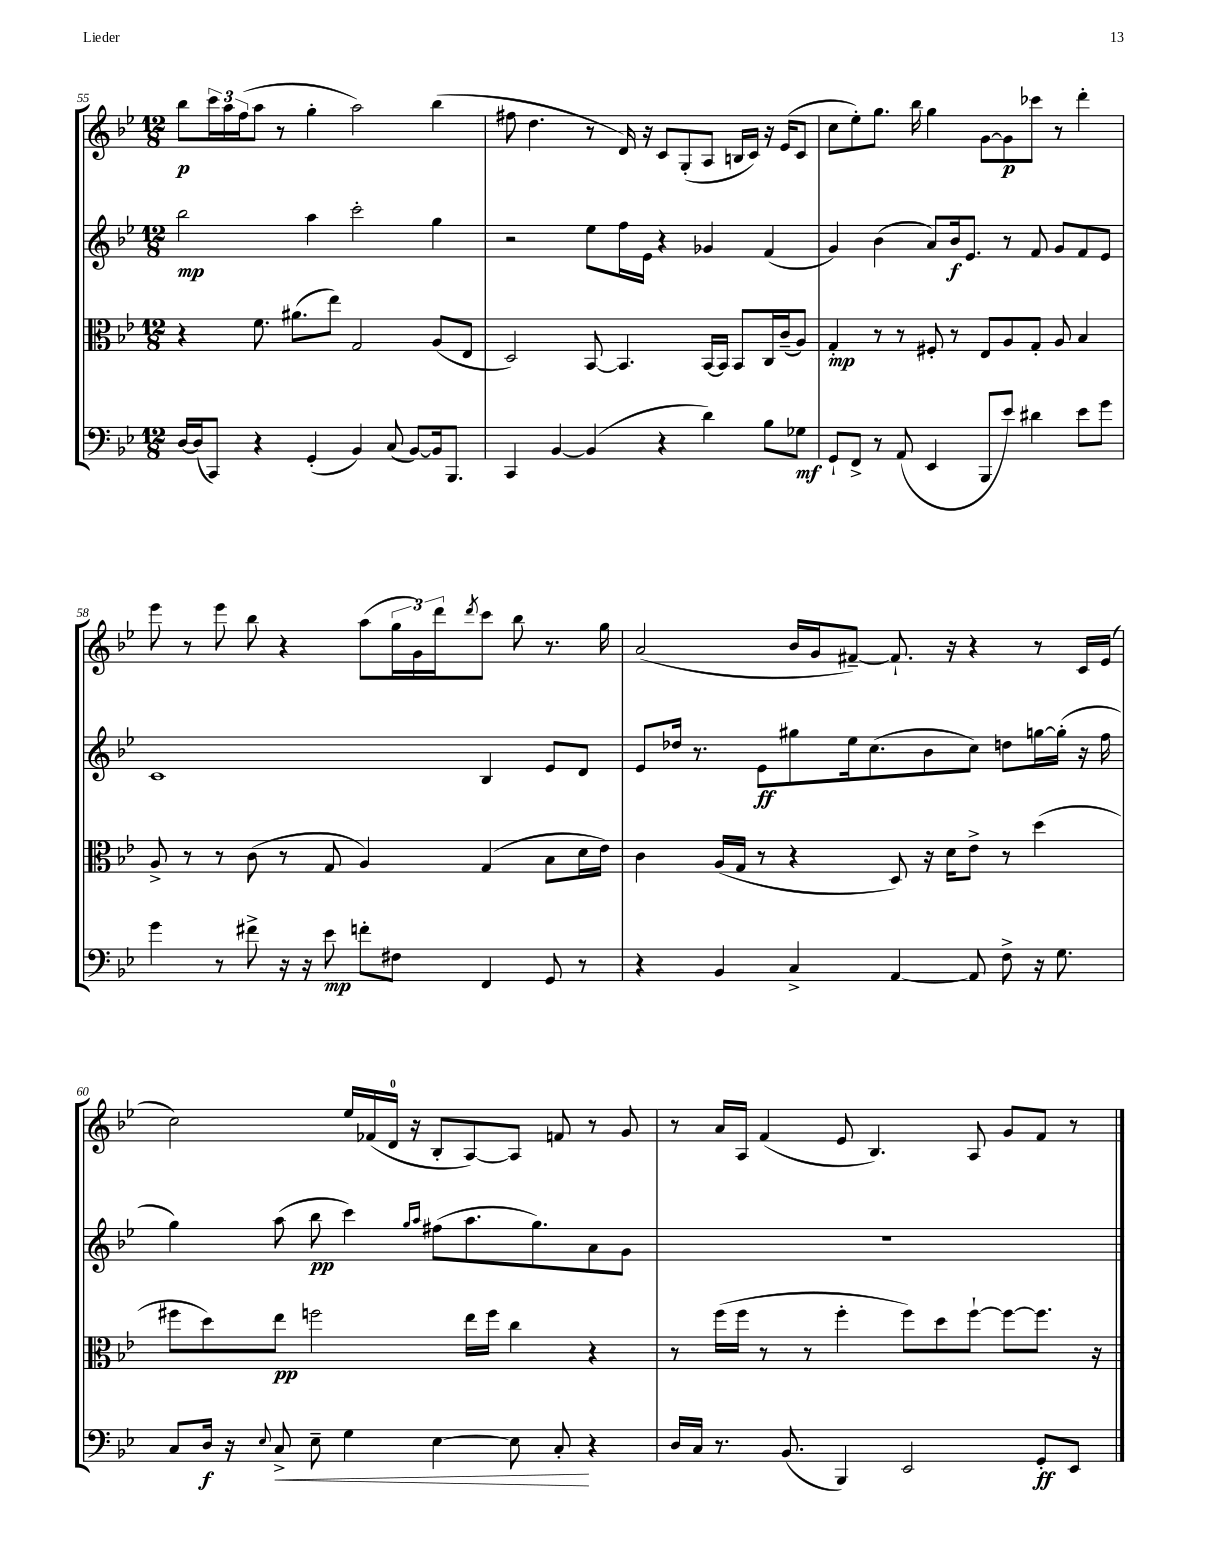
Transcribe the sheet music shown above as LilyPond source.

<<
\new StaffGroup <<
\new Staff = "s0" {
    \clef treble \key bes \major \numericTimeSignature \time 12/8
    bes''8\p \tuplet 3/2 { c'''16 a''16 f''16( } a''8 r8 g''4-. a''2) bes''4( |
    fis''8 d''4. r8 d'16) r16 c'8 g8-.( a8 b16 c'16) r16 ees'16( c'8 |
    c''8 ees''8-.) g''8. bes''16 g''4 g'8~ g'8\p ces'''8 r8 d'''4-. |
    ees'''8 r8 ees'''8 bes''8 r4 a''8( \tuplet 3/2 { g''16 g'16) d'''16 } \acciaccatura { d'''8 } c'''8 bes''8 r8. g''16 |
    a'2( bes'16 g'16 fis'8~--) fis'8.-! r16 r4 r8 c'16 ees'16( |
    c''2) ees''16 fes'16( d'16-0 r16 bes8-. a8~) a8 f'8 r8 g'8 |
    r8 a'16 a16 f'4( ees'8 bes4.) a8 g'8 f'8 r8 \bar "|." |
}
\new Staff = "s1" {
    \clef treble \key bes \major \numericTimeSignature \time 12/8
    bes''2\mp a''4 c'''2-. g''4 |
    r2 ees''8 f''16 ees'16 r4 ges'4 f'4( |
    g'4) bes'4( a'8) bes'16\f ees'8. r8 f'8 g'8 f'8 ees'8 |
    c'1 bes4 ees'8 d'8 |
    ees'8 des''16 r8. ees'8\ff gis''8 ees''16 c''8.( bes'8 c''8) d''8 g''16~ g''16-.( r16 f''16 |
    g''4) a''8( bes''8\pp c'''4) \grace { g''16 a''16 } fis''8( a''8. g''8.) a'8 g'8 |
    R1. \bar "|." |
}
\new Staff = "s2" {
    \clef alto \key bes \major \numericTimeSignature \time 12/8
    r4 f'8. ais'8.( ees''8) g2 a8( ees8 |
    d2) bes,8~ bes,4. bes,16~ bes,16 bes,8 c16 c'16--( a8) |
    g4-.\mp r8 r8 fis8-. r8 ees8 a8 g8-. a8 bes4 |
    a8-> r8 r8 c'8( r8 g8 a4) g4( bes8 d'16 ees'16) |
    c'4 a16( g16 r8 r4 d8) r16 d'16 ees'8-> r8 d''4( |
    fis''8 d''8) ees''8\pp f''2 ees''16 f''16 c''4 r4 |
    r8 f''16( f''16 r8 r8 f''4-. f''8) d''8 f''8~-! f''8~ f''8. r16 \bar "|." |
}
\new Staff = "s3" {
    \clef bass \key bes \major \numericTimeSignature \time 12/8
    d16~ d16( c,8) r4 g,4-.( bes,4) c8( bes,8~) bes,16 bes,,8. |
    c,4 bes,4~ bes,4( r4 d'4) bes8 ges8\mf |
    g,8-! f,8-> r8 a,8( ees,4 bes,,8 ees'8) dis'4 ees'8 g'8 |
    g'4 r8 fis'8-> r16 r16 ees'8\mp f'8-. fis8 f,4 g,8 r8 |
    r4 bes,4 c4-> a,4~ a,8 f8-> r16 g8. |
    c8 d16\f r16 \appoggiatura { ees8 } c8->\< ees8-- g4 ees4~ ees8 c8-.\! r4 |
    d16 c16 r8. bes,8.( bes,,4) ees,2 g,8-.\ff ees,8 \bar "|." |
}
>>
>>
\layout { \context { \Score currentBarNumber = #55 } }
